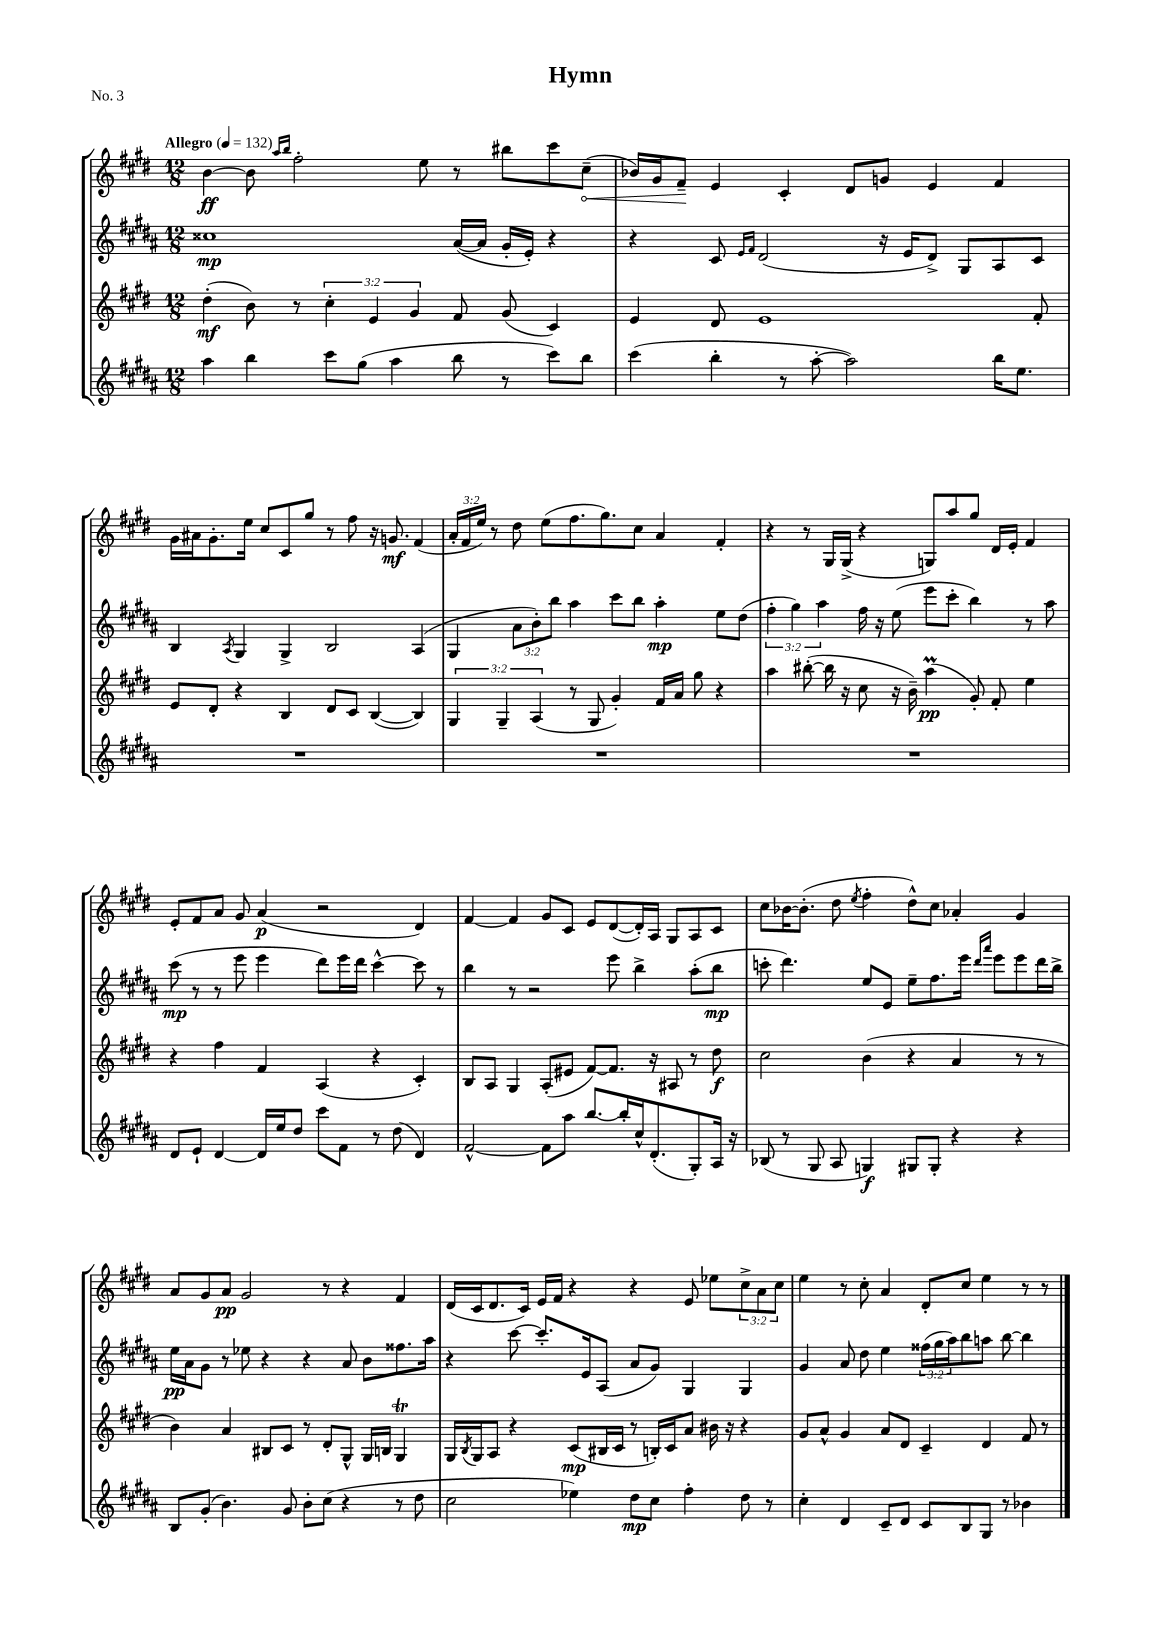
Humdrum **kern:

**kern	**kern	**kern	**kern
*staff4	*staff3	*staff2	*staff1
*clefG2	*clefG2	*clefG2	*clefG2
*k[f#c#g#d#a#]	*k[f#c#g#d#]	*k[f#c#g#d#a#]	*k[f#c#g#d#]
*M12/8	*M12/8	*M12/8	*M12/8
*MM132	*MM132	*MM132	*MM132
4aa#\	(4dd#'\	1cc##	[4b\
4bb\	8b\)	.	8b\]
.	.	.	16qqaa/LL
.	.	.	16qqbb/JJ
.	8r	.	2ff#'\
8ccc#\L	6cc#'\	.	.
(8gg#\J	.	.	.
.	6e/	.	.
4aa#\	.	.	.
.	6g#/	.	.
.	.	.	8ee\
8bb\	8f#/	([16a#/LL	8r
.	.	16a#/]JJ	.
8r	(8g#/	16g#'/LL	8bb#\L
.	.	16e'/JJ)	.
8ccc#\L)	4c#/)	4r	8ccc#\
8bb\J	.	.	(8cc#~\J
=	=	=	=
(4ccc#\	4e/	4r	16b-/LL)
.	.	.	16g#/J
.	.	.	8f#~/J
4bb'\	8d#/	8c#/	4e/
.	.	16qqe/LL	.
.	.	16qqf#/JJ	.
.	1e	(2d#/	.
8r	.	.	4c#'/
[8aa#'\	.	.	.
2aa#\])	.	.	8d#/L
.	.	16r	8g/J
.	.	16e/LK	.
.	.	8d#^/J)	4e/
.	.	8G#/L	.
16bb\LK	.	8A#/	4f#/
8.ee\J	.	.	.
.	8f#'/	8c#/J	.
=	=	=	=
1.r	8e/L	4B/	16g#\LL
.	.	.	16a#\J
.	8d#'/J	.	8.g#'\
.	.	8qA#/	.
.	4r	4G#/	.
.	.	.	16ee\Jk
.	.	.	8cc#/L
.	4B/	4G#^/	8c#/
.	.	.	8gg#/J
.	8d#/L	2B/	8r
.	8c#/J	.	8ff#\
.	([4B/	.	16r
.	.	.	8.g/
.	4B/])	(4A#/	(4f#/
=	=	=	=
1.r	6G#/	4G#/	24a'/LL
.	.	.	24f#/
.	.	.	24ee/JJ)
.	.	.	8r
.	6G#~/	.	.
.	.	12a#\L	8dd#\
.	(6A/	12b'\)	.
.	.	.	(8ee\L
.	.	12bb\J	.
.	8r	4aa#\	8.ff#\
.	8G#/	.	.
.	.	.	8.gg#\)
.	4g#'/)	8ccc#\L	.
.	.	8bb\J	8cc#\J
.	16f#/LL	4aa#'\	4a/
.	16a/JJ	.	.
.	8gg#\	.	.
.	4r	8ee\L	4f#'/
.	.	(8dd#\J	.
=	=	=	=
1.r	4aa\	6ff#'\	4r
.	.	6gg#\)	.
.	([8bb#'\	.	8r
.	.	6aa#\	.
.	16bb#\]	.	16G#/LL
.	16r	.	(16G#^/JJ
.	8cc#\	16ff#\	4r
.	.	16r	.
.	16r	(8ee\	.
.	16b~\)	.	.
.	(4aa\	8eee\L	8G/L)
.	.	8ccc#'\J	8aa/
.	8g#'/)	4bb\)	8gg#/J
.	8f#'/	.	16d#/LL
.	.	.	16e'/JJ
.	4ee\	8r	4f#/
.	.	8aa#\	.
=	=	=	=
8d#/L	4r	(8ccc#\	8e'/L
8e`/J	.	8r	8f#/
[4d#/	4ff#\	8r	8a/J
.	.	8eee\	8g#/
16d#/]LL	4f#/	4eee\	(4a/
16ee/J	.	.	.
8dd#/J	.	.	.
8ccc#\L	(4A/	8ddd#\L)	2r
8f#\J	.	16eee\L	.
.	.	16ddd#\JJ	.
8r	4r	[4ccc#^^\	.
(8dd#\	.	.	.
4d#/)	4c#'/)	8ccc#\]	4d#/)
.	.	8r	.
=	=	=	=
[2f#^^/	8B/L	4bb\	[4f#/
.	8A/J	.	.
.	4G#/	8r	4f#/]
.	.	2r	.
8f#\]L	(8A'/L	.	8g#/L
8aa#\J	8e#/J	.	8c#/J
[8.bb/L	[8f#/L)	.	8e/L
.	8.f#/]J	8eee\	([8d#/
16bb'/]L	.	.	.
16cc#^^/J	.	4bb^\	16d#'/]L)
(8.d#'/	16r	.	16A/JJ
.	8A#/	.	8G#/L
8G#'/)	8r	(8aa#'\L	8A/
16A#/Jk	8dd#\	8bb\J	8c#/J
16r	.	.	.
=	=	=	=
(8B-/	2cc#\	8ccc'\	8cc#\L
8r	.	4.ddd#\)	[16b-\K
.	.	.	(8.b-'\]J
8G#/	.	.	.
8A#/	.	.	8dd#\
.	.	.	8qee/
4G/)	(4b\	8ee/L	4ff#'\
.	.	8e/J	.
8G#/L	4r	8ee~\L	8dd#^^\L)
8G#'/J	.	8.ff#\	8cc#\J
4r	4a/	.	4a-'/
.	.	16eee\Jk	.
.	.	16qqddd#/LL	.
.	.	16qqaaa#/JJ	.
.	.	8eee\L	.
4r	8r	8eee\	4g#/
.	8r	16ddd#\L	.
.	.	16bb^\JJ	.
=	=	=	=
8B/L	4b\)	16ee\LL	8a/L
.	.	16a#\J	.
(8g#'/J	.	8g#\J	8g#/
4.b\)	4a/	8r	8a/J
.	.	8ee-\	2g#/
.	8B#/L	4r	.
8g#/	8c#/J	.	.
8b'\L	8r	4r	.
(8cc#\J	8d#'/L	.	8r
4r	8G#^^/J	8a#/	4r
.	16G#/LL	8b\L	.
.	16B/JJ	.	.
8r	4G#/	8.ff##\	4f#/
8dd#\	.	.	.
.	.	16aa#\Jk	.
=	=	=	=
2cc#\	16G#/LL	4r	(16d#/LL
.	8qB/	.	.
.	16G#/J	.	16c#/J
.	8A/J	.	8.d#/
.	4r	[8ccc#\	.
.	.	.	16c#/Jk)
.	.	8.ccc#'/]L	16e/LL
.	.	.	16f#/JJ
4ee-\)	(8c#/L	.	4r
.	.	16e/k	.
.	16B#/L	(8A#/J	.
.	16c#/JJ	.	.
8dd#\L	8r	8a#/L	4r
8cc#\J	16B'/LL)	8g#/J)	.
.	16c#/J	.	.
4ff#'\	8a/J	4G#/	8e/
.	16b#\	.	8ee-\L
.	16r	.	.
8dd#\	4r	4G#/	12cc#^\
.	.	.	12a\
8r	.	.	.
.	.	.	12cc#\J
=	=	=	=
4cc#'\	8g#/L	4g#/	4ee\
.	8a^^/J	.	.
4d#/	4g#/	8a#/	8r
.	.	8dd#\	8cc#'\
8c#~/L	8a/L	4ee\	4a/
8d#/J	8d#/J	.	.
8c#/L	4c#~/	(24ff##\LL	8d#'/L
.	.	24gg#\	.
.	.	24aa#\J)	.
8B/	.	8bb\	8cc#/J
8G#/J	4d#/	8aa\J	4ee\
8r	.	[8bb\	.
4b-\	8f#/	4bb\]	8r
.	8r	.	8r
==	==	==	==
*-	*-	*-	*-
